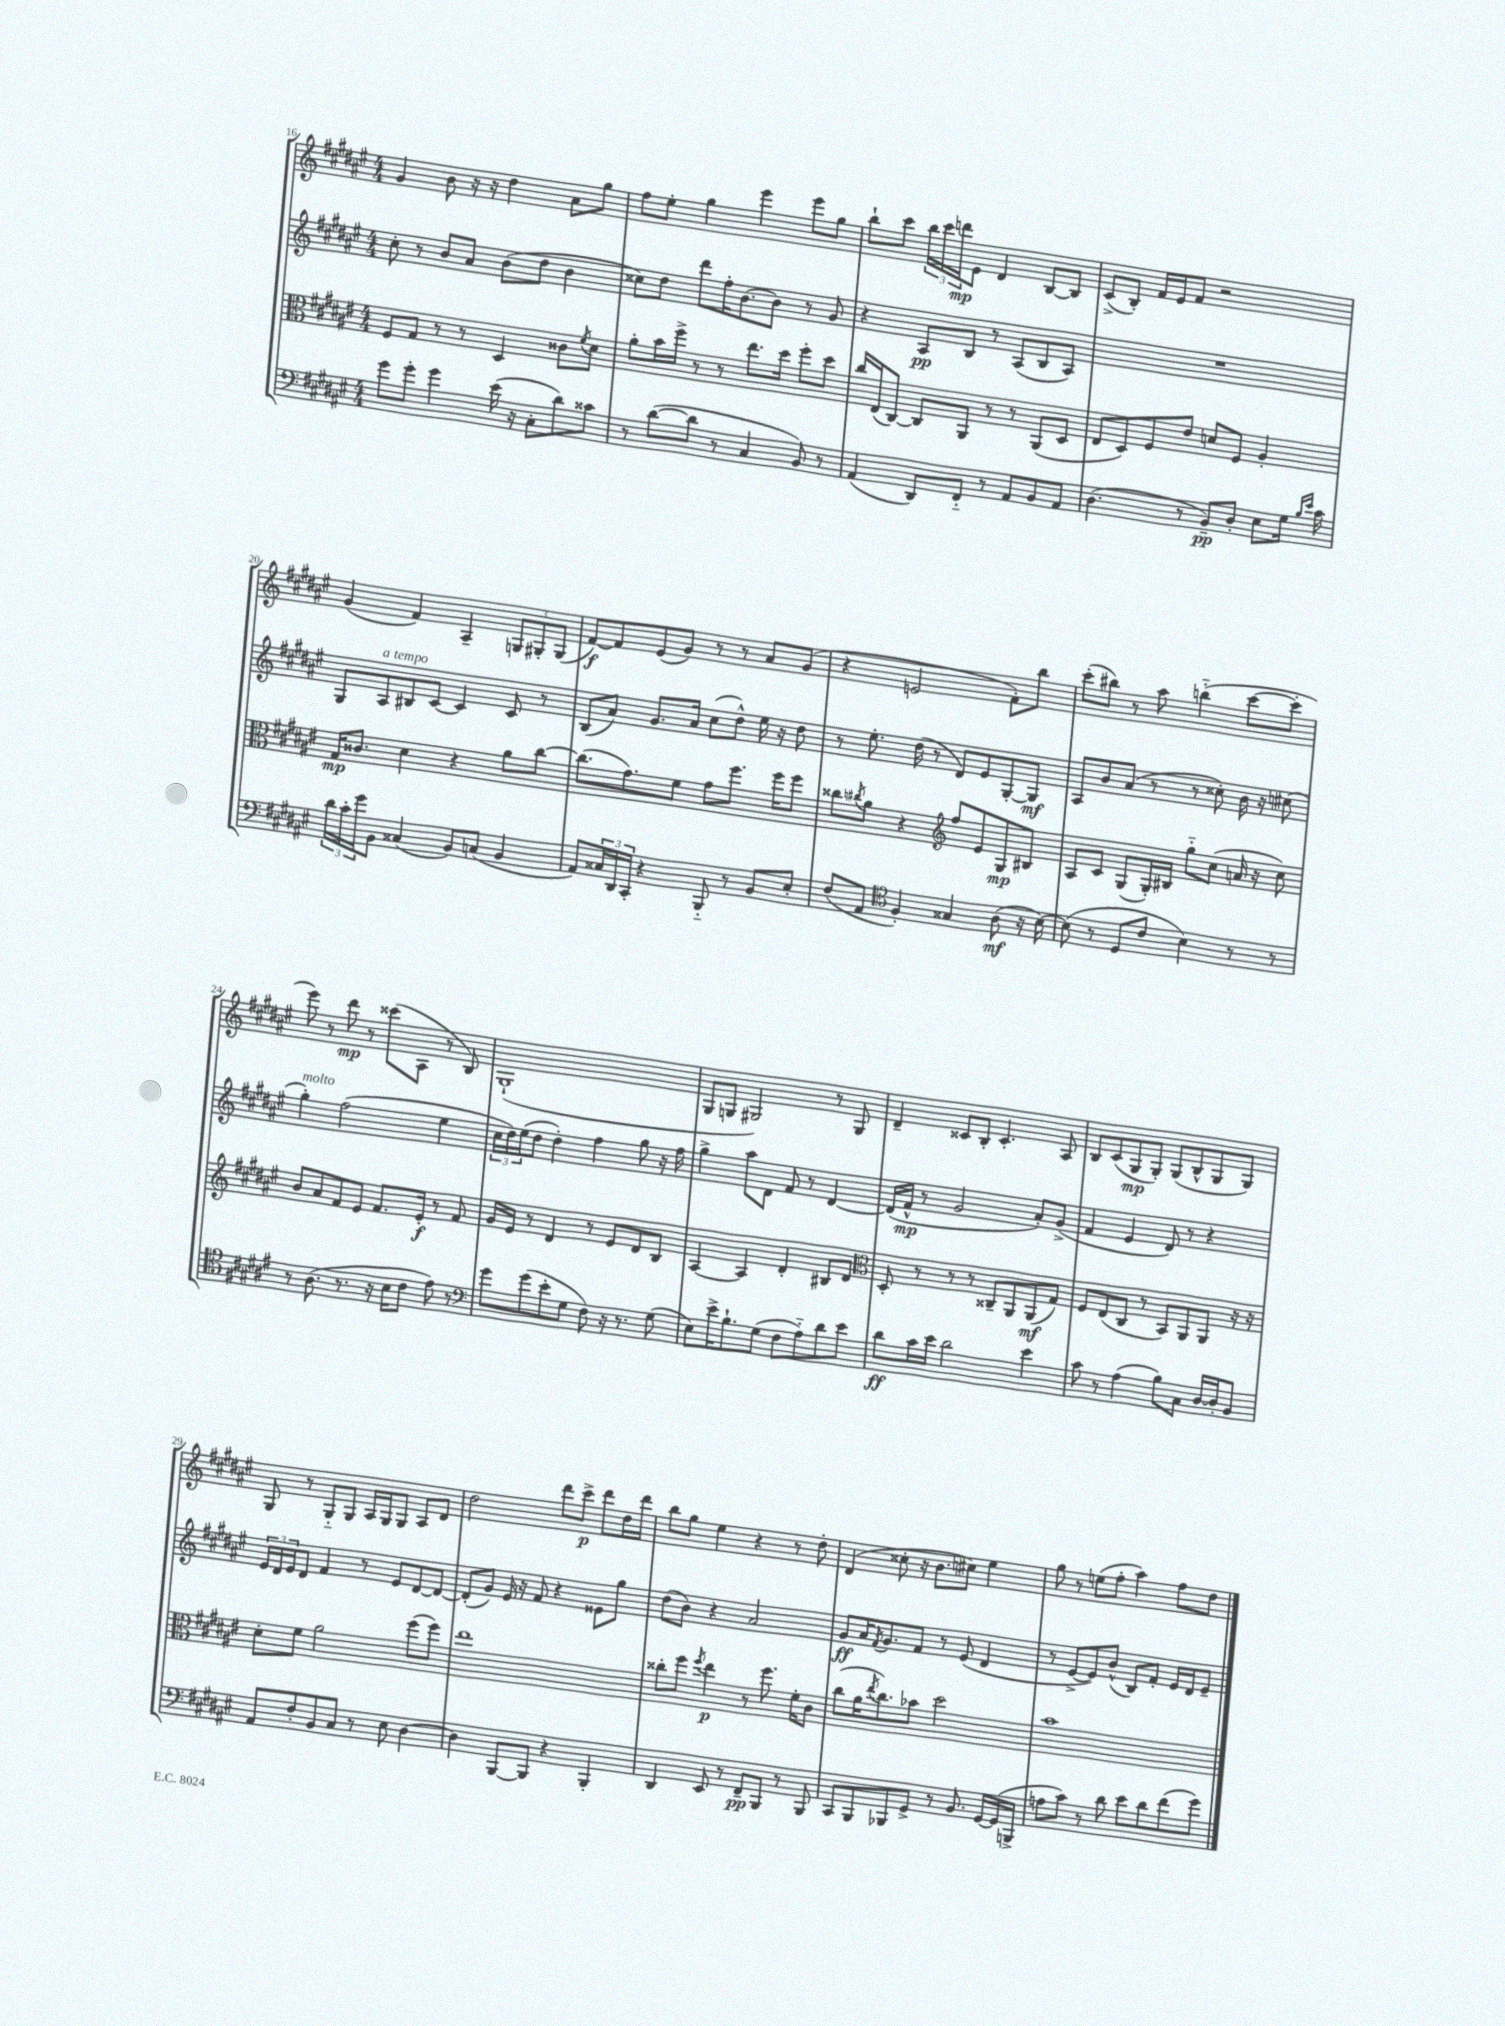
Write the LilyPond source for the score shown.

<<
\new StaffGroup <<
\new Staff = "s0" {
    \clef treble \key fis \major \numericTimeSignature \time 4/4
    gis'4 b'8 r16 r16 dis''4 ais'8 gis''8 |
    fis''8 eis''8-. gis''4 eis'''4 eis'''8 gis''8 |
    b''8-! cis'''8 \tuplet 3/2 { b''16 cis'''16 d'''16\mp } eis'8 dis'4 b8~ b8 |
    cis'8->( b8-.) fis'16 eis'16 fis'8 r2 |
    gis'4( fis'4) ais4-- \tuplet 3/2 { g8 gis8-. gis8( } |
    fis'8~\f) fis'8 eis'8( gis'8) r8 r8 ais'8 gis'8( |
    r4 e'2 fis'8-.) b''8 |
    cis'''8-.( bis''8) r8 ais''8 b''4-_( cis'''8~ cis'''8-. |
    eis'''8) r8 dis'''8\mp r8 cisis'''8( ais8 r8 b8) |
    gis1-!( |
    gis8 g8 gis2) r8 gis8 |
    dis'4-- cisis'8 b8-. cisis'4.-. ais8 |
    b8 cis'8( gis8\mp gis8-.) gis8( b8-^ gis8 gis8) |
    gis8 r8 gis8-_ gis8 ais16 gis16 gis8 ais8 dis'8 |
    dis''2 dis'''8 cis'''8->\p dis'''8 dis''16 dis'''16 |
    b''8 gis''8 eis''4 r4 r8 dis''8-. |
    dis'4( cisis''8-. r16 b'8. cis''8) eis''4 |
    gis''8 r8 e''8( fis''8-. ais''4) fis''8 dis''8 \bar "|." |
}
\new Staff = "s1" {
    \clef treble \key fis \major \numericTimeSignature \time 4/4
    cis''8-. r8 b'8 ais'8 b'8( dis''8 b'4 |
    cisis''8) dis''8 dis'''8 fis''16-. b'8.~ b'8 r8 gis'8 |
    r4 ais8\pp b8 r8 ais8( b8 ais8) |
    R1 |
    gis8 ais8^\markup { \italic "a tempo" } bis8 cis'8~ cis'4 cis'8 r8 |
    b8( ais'8) gis'8. ais'16 cis''8( dis''8-^) eis''16 r16 dis''8 |
    r8 eis''8.-. dis''16( r8 dis'8) eis'8 gis8~-. gis8\mf |
    ais8 b'8 ais'8( r8 r8 cisis''8-.) b'16 r16 cis''8( |
    gis''4-.^\markup { \italic "molto" }) fis''2( eis''4 |
    \tuplet 3/2 { cis''16 dis''16) eis''16( } dis''8 dis''4-.) fis''4 gis''8 r16 fis''16 |
    gis''4-> ais''8 dis'8 fis'8 r8 dis'4~ |
    dis'16( fis'16-^\mp r8 gis'2 ais'8-.) gis'8->( |
    fis'4 eis'4 dis'8) r8 r4 |
    \tuplet 3/2 { eis'16 dis'16 eis'16 } dis'8 fis'4 r8 eis'8 dis'8~ dis'8~ |
    dis'8-.( gis'8) eis'16 r16 fis'8 r4 eisis'8 gis''8 |
    dis''8( b'8) r4 ais'2 |
    gis'8\ff ais'16 \acciaccatura { fis'8 } gis'8. fis'8 r8 eis'8( dis'4 |
    r8 eis'8~-> eis'8) b'8-^( b8) fis'8-. eis'16 dis'16 eis'8-- \bar "|." |
}
\new Staff = "s2" {
    \clef alto \key fis \major \numericTimeSignature \time 4/4
    fis8 gis8 r8 r8 dis4 cisis'8 \acciaccatura { fis'8 } dis'8 |
    ais'8-. b'16 fis''16-> r8 r8 eis''8. dis''16 fis''8-. dis''8 |
    cis''16 eis16( cis8~) cis8 ais,8 r8 r8 ais,8( dis8 |
    eis8 dis8) fis8 eis'8 d'8 fis8 ais4-. |
    gis16\mp cisis'8. dis'4 r4 ais'8 cis''8~ |
    cis''8.( gis'8.) fis'8 gis'8 fis''8. fis''16 fis''8 |
    cisis''8 \acciaccatura { cis''8 } ais'8 r4 \clef treble fis''8 eis'8 gis8\mp bis8 |
    ais8 cis'8 gis8( gis16-.) bis16 gis''8-_ cis''8( a'16 r16 cis''8) |
    b'8 ais'8 fis'8 eis'8 fis'8. eis'16-.\f r8 fis'8 |
    gis'16 eis'16 r8 dis'4 r8 eis'8 dis'8 b8 |
    ais4~ ais4 dis'4-. bis8 dis'8 |
    \clef alto dis8-. r8 r8 r8 cisis8-- ais,8 ais,8\mf( gis8) |
    fis8 eis8( cis8 r8 b,8) ais,8 ais,8 r16 r16 |
    dis'8-. fis'8 ais'2 fis''8( fis''8) |
    eis''1 |
    cisis''8-. fis''8 \acciaccatura { fis''8 } eis''4\p r8 fis''8. fis'16-. cis'8 |
    cis''8( ais'16 \acciaccatura { eis''8 } cis''8.) bes'8 dis''2 |
    b'1 \bar "|." |
}
\new Staff = "s3" {
    \clef bass \key fis \major \numericTimeSignature \time 4/4
    gis'8 gis'8-. gis'4 eis'16( r16 cis8-. dis'8) cisis'8 |
    r8 dis'8~( dis'8 r8 cis4 b,8) r8 |
    ais,4( dis,8) fis,8-_ r8 ais,8 b,8 ais,8 |
    dis4.( r8 b,8--\pp) dis8-. eis8 gis16 \grace { b16 eis'16 } cis'16 |
    \tuplet 3/2 { dis'16 cis'16-. gis'16 } b,8 cisis4( b,8) c8( b,4 |
    ais,8) \tuplet 3/2 { cisis16 dis,16 cis,16-. } r4 b,,8-_ r8 b,8 eis8-. |
    fis8( ais,8 \clef tenor fis4-.) gisis4 ais8\mf( r16 b16~) |
    b8( r8 dis8 cis'8 b4) r8 r8 |
    r8 ais8.( r8. r16 b16 cis'8 eis'8) r8 |
    \clef bass gis'8 gis'8( eis'8-. gis8 fis8) r16 r8. gis8( |
    eis8) eis'16-> b8.-! gis8( fis8 ais8-_) dis'8 eis'8 |
    dis'8\ff cis'16 eis'16 dis'2 eis'4 |
    cis'8 r8 ais4( b8) cis8 dis16~ dis16-. b,8 |
    ais,8 fis8-. b,8 cis8 r8 eis8 dis4~ |
    dis4 b,,8~ b,,8 r4 b,,4-. |
    dis,4 eis,8 r8 fis,8--\pp b,,8 r8 b,,8 |
    cis,8 b,,8 bes,,8 gis,8-> r8 b,8. gis,16~ gis,16( b,,16-> |
    a8 cis'8) r8 dis'8 eis'8 dis'8 fis'8( gis'8) \bar "|." |
}
>>
>>
\layout { \context { \Score currentBarNumber = #16 } }
